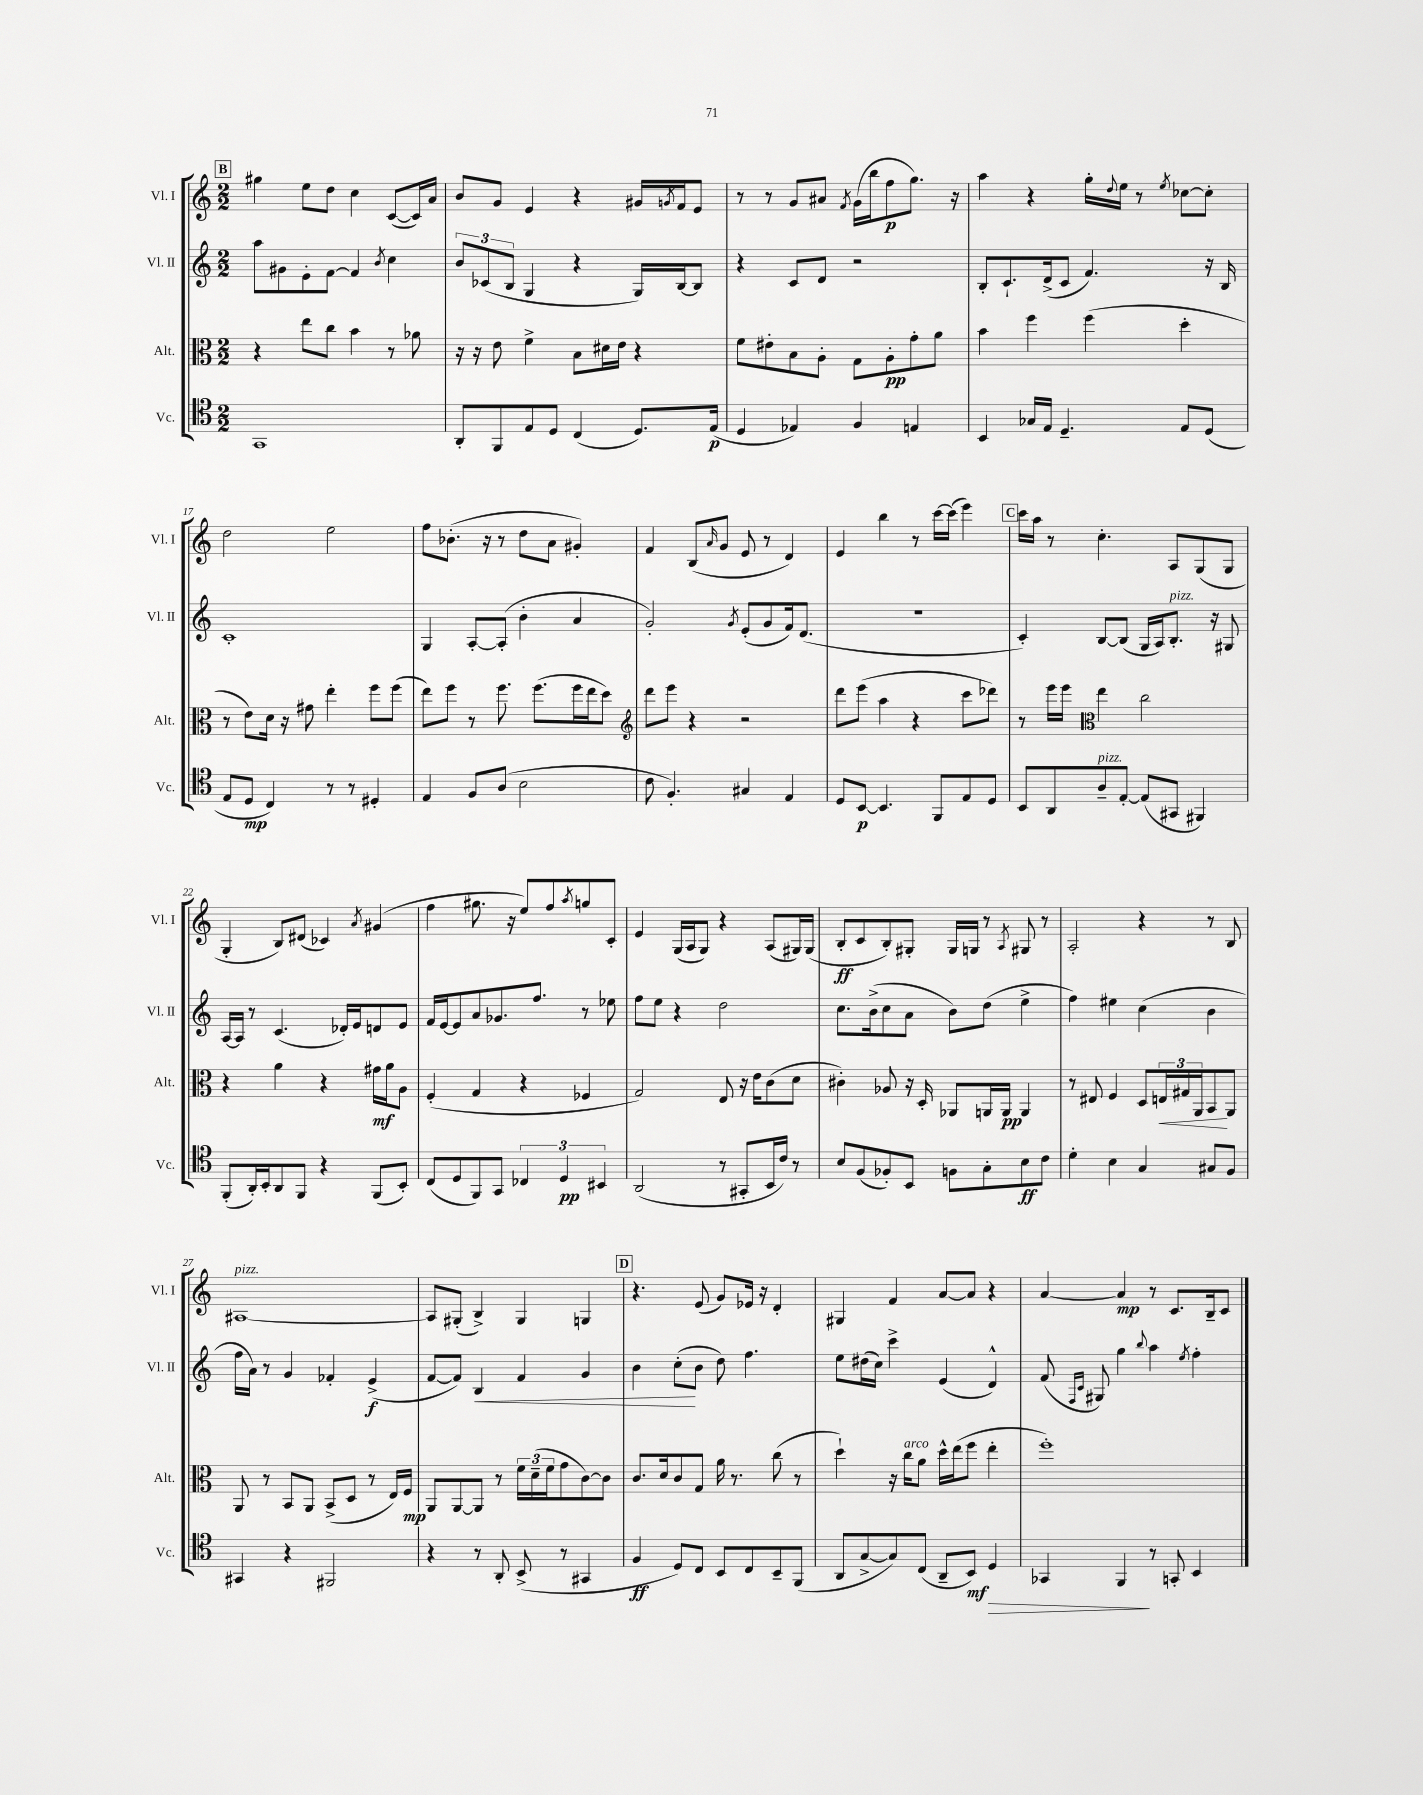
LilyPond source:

<<
\new StaffGroup <<
\new Staff = "s0" \with { instrumentName = "Vl. I" shortInstrumentName = "Vl. I" } {
    \clef treble \key c \major \numericTimeSignature \time 2/2
    \mark \markup { \box "B" } gis''4 e''8 d''8 c''4 c'8~( c'16) a'16 |
    b'8 g'8 e'4 r4 gis'16 \acciaccatura { g'8 } f'16 e'8 |
    r8 r8 g'8 ais'8 \acciaccatura { f'8 } g'16( b''16 f''8\p g''8.) r16 |
    a''4 r4 g''16-. \appoggiatura { d''8 } e''16 r8 \acciaccatura { e''8 } ces''8~ ces''8-. |
    d''2 e''2 |
    f''8 bes'8.-.( r16 r8 d''8 a'8 gis'4-.) |
    f'4 b8( \grace { a'16 } g'8 e'8 r8 d'4) |
    e'4 b''4 r8 c'''16~ c'''16( e'''4) |
    \mark \markup { \box "C" } c'''16 a''16 r8 c''4.-. a8 g8( g8 |
    g4-. b8) dis'8( ces'4) \acciaccatura { a'8 } gis'4( |
    f''4 gis''8. r16 e''8) f''8 \acciaccatura { a''8 } g''8 c'8-. |
    e'4 g16( a16 g8) r4 a8( gis16) gis16( |
    b8-.\ff c'8 b8-.) gis8-. gis16 g16 r8 \acciaccatura { a8 } gis8 r8 |
    a2-. r4 r8 b8 |
    ais1~^\markup { \italic "pizz." } |
    ais8 gis8-.( b4->) gis4 g4 |
    \mark \markup { \box "D" } r4. e'8( g'8) ees'16 r16 d'4-. |
    gis4 f'4 a'8~ a'8 r4 |
    a'4~ a'4\mp r8 c'8. b16-- c'8 \bar "|." |
}
\new Staff = "s1" \with { instrumentName = "Vl. II" shortInstrumentName = "Vl. II" } {
    \clef treble \key c \major \numericTimeSignature \time 2/2
    \mark \markup { \box "B" } a''8 gis'8 e'8-. f'8~ f'4 \acciaccatura { b'8 } c''4 |
    \tuplet 3/2 { b'8 ces'8( b8 } g4 r4 g16) b16~ b8 |
    r4 c'8 d'8 r2 |
    b8-. c'8.-! d'16->( c'8 f'4.) r16 b16 |
    c'1-. |
    g4 a8~-. a8-.( b'4-. a'4 |
    g'2-.) \acciaccatura { g'8 } e'8-.( g'8 f'16) d'8.( |
    R1 |
    \mark \markup { \box "C" } c'4-.) b8~ b8( g16 a16) b8.-.^\markup { \italic "pizz." } r16 gis8 |
    a16~ a16 r8 c'4.( des'16-.) e'16 d'8 e'8 |
    f'16 e'16~ e'8 a'8 ges'8. f''8. r8 ees''8 |
    f''8 e''8 r4 d''2 |
    c''8. b'16->( c''8 a'8 b'8) d''8( e''4-> |
    f''4) eis''4 c''4( b'4 |
    f''16 a'16) r8 g'4 fes'4-. e'4->\f( |
    f'8~ f'8) b4\< f'4 g'4 |
    \mark \markup { \box "D" } b'4 c''8-.\!( b'8 d''8) f''4. |
    e''8 dis''16( c''16) c'''4-> e'4( d'4-^) |
    f'8( \grace { f16 c'16 } gis8) g''4 \appoggiatura { b''8 } a''4 \acciaccatura { e''8 } f''4-. \bar "|." |
}
\new Staff = "s2" \with { instrumentName = "Alt." shortInstrumentName = "Alt." } {
    \clef alto \key c \major \numericTimeSignature \time 2/2
    \mark \markup { \box "B" } r4 e''8 c''8 b'4 r8 aes'8 |
    r16 r16 e'8 f'4-> b8 dis'16 e'16 r4 |
    f'8 eis'8-. b8 a8-. g8 a8-.\pp g'8-. a'8 |
    b'4 f''4 f''4( d''4-. |
    r8 e'8) d'16 r16 gis'8 e''4-. f''8 f''8( |
    e''8) f''8 r8 f''8. f''8.( f''16 e''16 d''8) |
    \clef treble d'''8 e'''8 r4 r2 |
    d'''8 e'''8( a''4 r4 c'''8 des'''8) |
    \mark \markup { \box "C" } r8 e'''16 e'''16 \clef alto e''4 c''2 |
    r4 a'4 r4 gis'16\mf a'16 a8 |
    f4-.( g4 r4 fes4 |
    g2) e8 r16 e'16 c'8( d'8 |
    cis'4-.) aes8 r16 d16-. aes,8 a,16 a,16\pp a,4 |
    r8 eis8 f4 d8 \tuplet 3/2 { e16\< gis16 a,16 } b,8\! a,8 |
    a,8 r8 b,8 a,8 b,8->( d8 r8 e16) f16\mp |
    a,8 a,8~ a,8 r8 \tuplet 3/2 { f'16 d'16--( f'16 } g'8 c'8~) c'8 |
    \mark \markup { \box "D" } c'8. d'16 c'8 g8 a'16 r8. c''8( r8 |
    d''4-!) r16 c''16^\markup { \italic "arco" } a'8 d''16-^ e''16( f''8 e''4-. |
    f''1-.) \bar "|." |
}
\new Staff = "s3" \with { instrumentName = "Vc." shortInstrumentName = "Vc." } {
    \clef tenor \key c \major \numericTimeSignature \time 2/2
    \mark \markup { \box "B" } g,1 |
    a,8-. f,8 e8 d8 c4( d8.) e16\p( |
    d4 ees4) f4 e4 |
    b,4 ges16 e16 d4.-- e8 d8( |
    e8 d8\mp c4) r8 r8 dis4-. |
    e4 f8 a8( b2 |
    c'8 f4.-.) gis4 e4 |
    d8 b,8~\p b,4. f,8 e8 d8 |
    \mark \markup { \box "C" } b,8 a,8 a8--^\markup { \italic "pizz." } e8~-. e8( gis,8 fis,4) |
    f,8-.( a,16-.) b,16-. a,8 f,8 r4 f,8( b,8-.) |
    c8( d8 f,8) g,8 \tuplet 3/2 { ces4 d4\pp bis,4 } |
    a,2( r8 gis,8-. b,16 c'16) r8 |
    b8 f8( fes8-.) b,8 f8 g8-. b8\ff c'8 |
    d'4-. b4 g4 gis8 f8 |
    gis,4 r4 fis,2 |
    r4 r8 a,8-. b,8->( r8 gis,4 |
    \mark \markup { \box "D" } f4\ff d8) c8 b,8 c8 b,8-- f,8( |
    a,8 g8~-> g8) c8( a,8-- b,8\mf) d4\> |
    ges,4 f,4\! r8 g,8-. b,4 \bar "|." |
}
>>
>>
\layout { \context { \Score currentBarNumber = #13 } }
